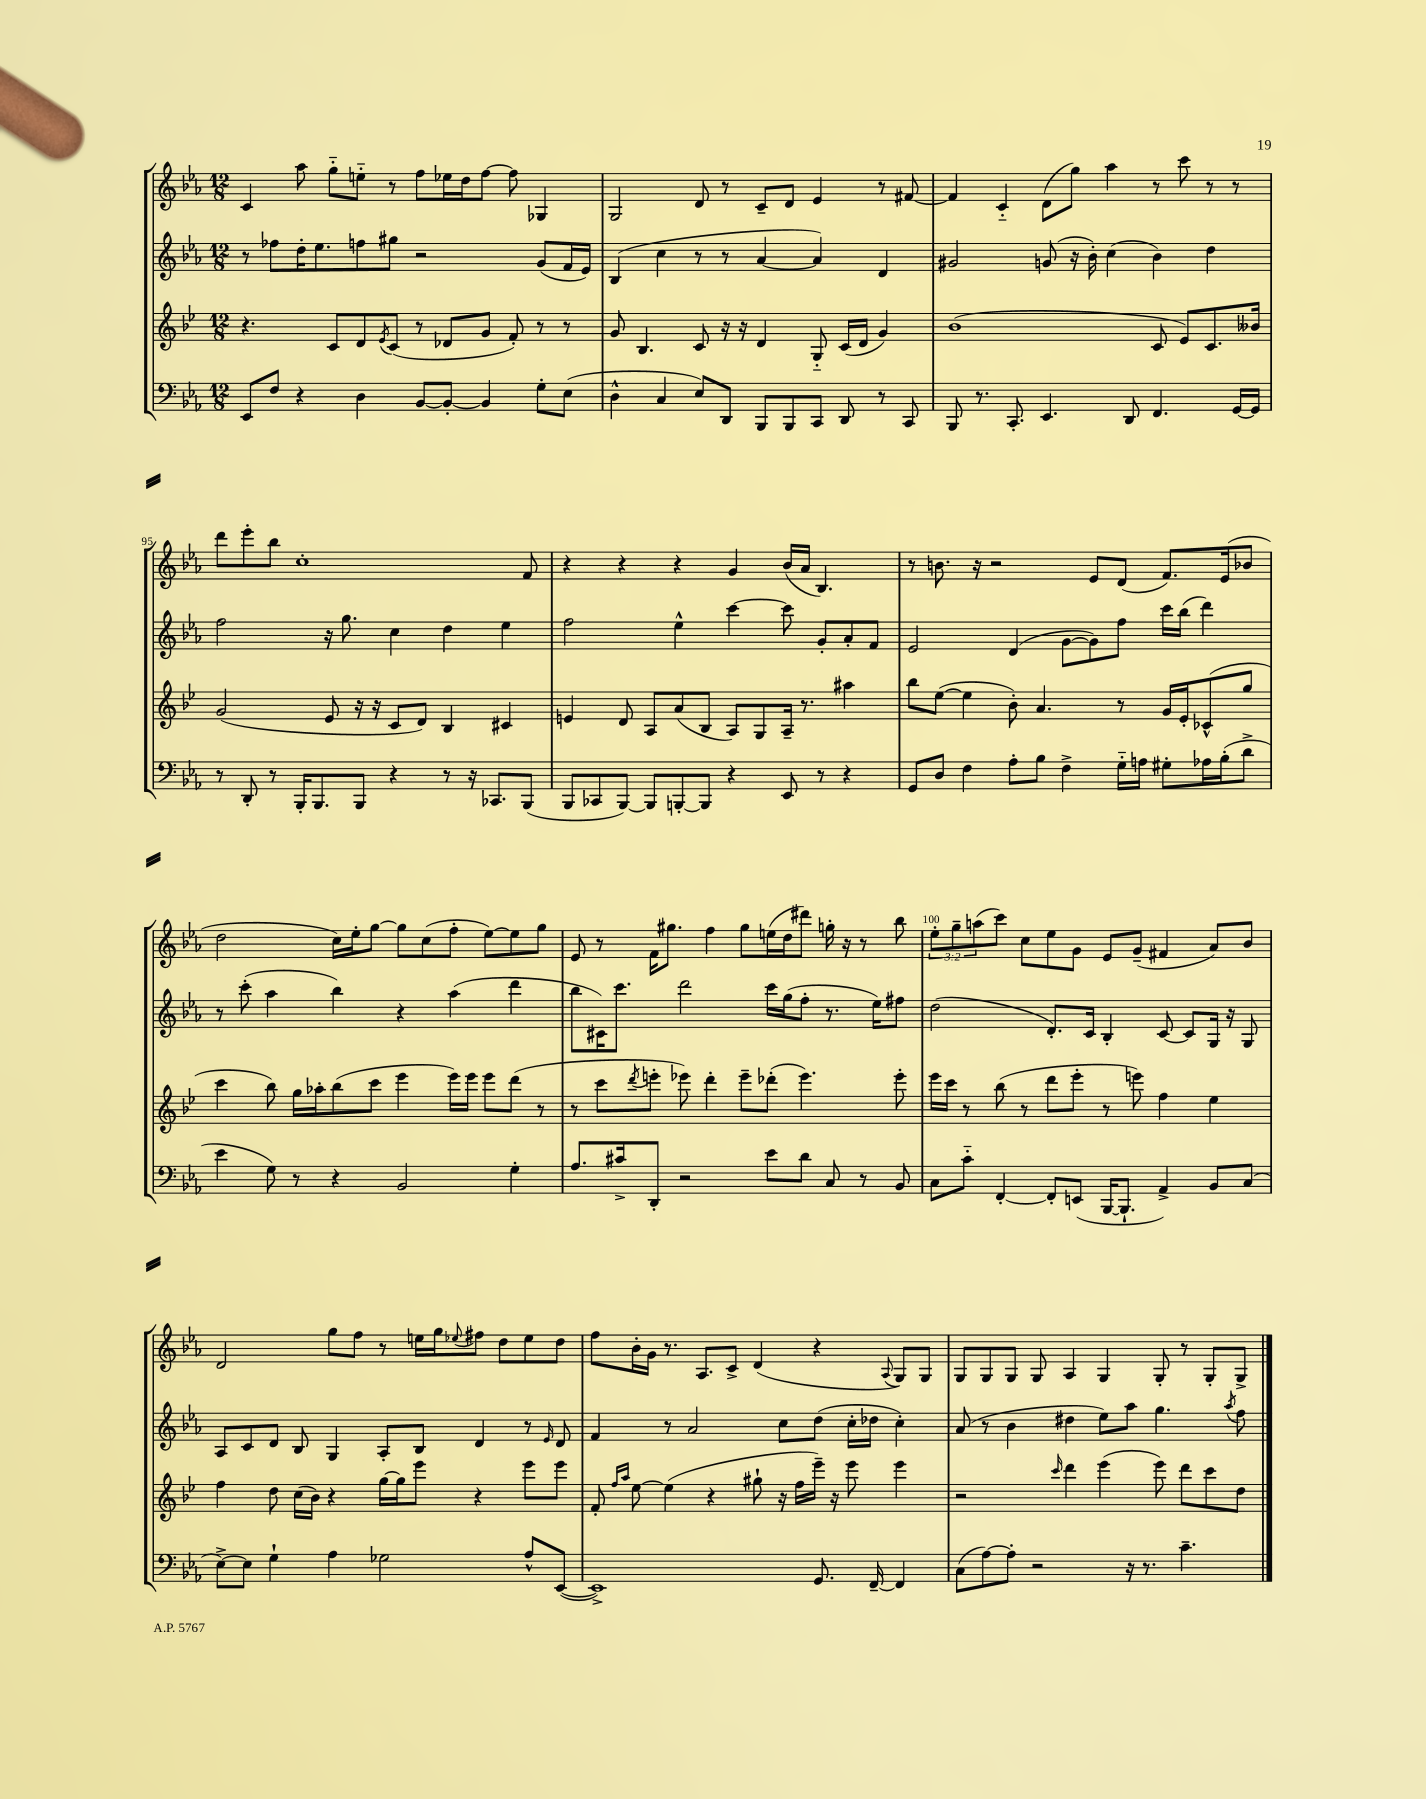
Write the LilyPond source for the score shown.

<<
\new StaffGroup <<
\new Staff = "s0" {
    \clef treble \key ees \major \numericTimeSignature \time 12/8 \override Staff.TupletNumber.text = #tuplet-number::calc-fraction-text
    c'4 aes''8 g''8-_ e''8-_ r8 f''8 ees''16 d''16 f''8~ f''8 ges4 |
    g2 d'8 r8 c'8-- d'8 ees'4 r8 fis'8~ |
    fis'4 c'4-_ d'8( g''8) aes''4 r8 c'''8 r8 r8 |
    d'''8 ees'''8-. bes''8 c''1-. f'8 |
    r4 r4 r4 g'4 bes'16( aes'16 bes4.) |
    r8 b'8. r16 r2 ees'8 d'8( f'8.) ees'16( bes'8 |
    d''2 c''16) ees''16-. g''8~ g''8 c''8( f''8-. ees''8~) ees''8 g''8 |
    ees'8 r8 f'16 gis''8. f''4 gis''8 e''16( d''16 dis'''8) g''16-. r16 r8 bes''8 |
    \tuplet 3/2 { ees''8-. g''8-- a''8( } c'''8) c''8 ees''8 g'8 ees'8 g'8--( fis'4 aes'8) bes'8 |
    d'2 g''8 f''8 r8 e''16 g''16 \appoggiatura { ees''8 } fis''8 d''8 ees''8 d''8 |
    f''8 bes'16-. g'16 r8. aes8. c'8-> d'4( r4 \appoggiatura { aes8 } g8) g8 |
    g8 g8 g8 g8 aes4 g4 g8-. r8 g8-. g8-> \bar "|." |
}
\new Staff = "s1" {
    \clef treble \key ees \major \numericTimeSignature \time 12/8
    r8 fes''8 d''16-. ees''8. f''8 gis''8 r2 g'8( f'16 ees'16) |
    bes4( c''4 r8 r8 aes'4~ aes'4) d'4 |
    gis'2 g'8( r16 bes'16-.) c''4( bes'4) d''4 |
    f''2 r16 g''8. c''4 d''4 ees''4 |
    f''2 ees''4-^ c'''4~ c'''8 g'8-. aes'8-. f'8 |
    ees'2 d'4( g'8~ g'8) f''8 c'''16 bes''16( d'''4) |
    r8 c'''8-.( aes''4 bes''4) r4 aes''4( d'''4 |
    bes''8 cis'16) c'''8. d'''2 c'''16 g''16( f''8-. r8. ees''16) fis''8 |
    d''2( d'8.-.) c'16 bes4-. c'8~ c'8 g16 r16 g8 |
    aes8 c'8 d'8 bes8 g4 aes8-. bes8 d'4 r8 \grace { ees'16 } d'8 |
    f'4 r8 aes'2 c''8 d''8( c''16-. des''16 c''4-.) |
    aes'8( r8 bes'4 dis''4 ees''8) aes''8 g''4. \acciaccatura { aes''8 } f''8 \bar "|." |
}
\new Staff = "s2" {
    \clef treble \key bes \major \numericTimeSignature \time 12/8
    r4. c'8 d'8 \acciaccatura { ees'8 } c'8( r8 des'8 g'8 f'8-.) r8 r8 |
    g'8 bes4. c'8 r16 r16 d'4 g8-_ c'16( d'16 g'4) |
    bes'1( c'8 ees'8) c'8. beses'16 |
    g'2( ees'8 r16 r16 c'8 d'8) bes4 cis'4 |
    e'4 d'8 a8 a'8( bes8 a8) g8 a16-- r8. ais''4 |
    bes''8 ees''8~( ees''4 bes'8-.) a'4. r8 g'16 ees'16-. ces'8-^( g''8 |
    c'''4 bes''8) g''16 aes''16-. bes''8( c'''8 ees'''4 ees'''16) ees'''16 ees'''8 d'''8( r8 |
    r8 c'''8 \acciaccatura { d'''8 } e'''8-. ees'''8) d'''4-. ees'''8-- des'''8-.( ees'''4.) ees'''8-. |
    ees'''16 c'''16 r8 bes''8( r8 d'''8 ees'''8-. r8 e'''8) f''4 ees''4 |
    f''4 d''8 c''16( bes'16) r4 g''16~ g''16 ees'''8 r4 ees'''8 ees'''8 |
    f'8-. \grace { f''16 a''16 } ees''8~ ees''4( r4 gis''8-! r16 f''16 ees'''16--) r16 ees'''8 ees'''4 |
    r2 \grace { c'''16 } d'''4 ees'''4( ees'''8) d'''8 c'''8 d''8 \bar "|." |
}
\new Staff = "s3" {
    \clef bass \key ees \major \numericTimeSignature \time 12/8
    ees,8 f8 r4 d4 bes,8~ bes,8~-. bes,4 g8-. ees8( |
    d4-^ c4 ees8) d,8 bes,,8 bes,,8 c,8 d,8 r8 c,8 |
    bes,,8 r8. c,8.-. ees,4. d,8 f,4. g,16~ g,16 |
    r8 d,8-. r8 bes,,16-. bes,,8. bes,,8 r4 r8 r16 ces,8. bes,,8( |
    bes,,8 ces,8 bes,,8~) bes,,8 b,,8~-. b,,8 r4 ees,8 r8 r4 |
    g,8 d8 f4 aes8-. bes8 f4-> g16-_ a16 gis8-. aes16 bes16-.( d'8-> |
    ees'4 g8) r8 r4 bes,2 g4-. |
    aes8. cis'16-> d,8-. r2 ees'8 d'8 c8 r8 bes,8 |
    c8 c'8-_ f,4~-. f,8-. e,8( bes,,16~ bes,,8.-! aes,4->) bes,8 c8( |
    ees8~->) ees8 g4-! aes4 ges2 aes8-^ ees,8~( |
    ees,1->) g,8. f,16~-- f,4 |
    c8( aes8~) aes8-. r2 r16 r8. c'4.-- \bar "|." |
}
>>
>>
\layout { \context { \Score currentBarNumber = #92 \override BarNumber.break-visibility = ##(#f #t #t) barNumberVisibility = #(every-nth-bar-number-visible 5) } }
